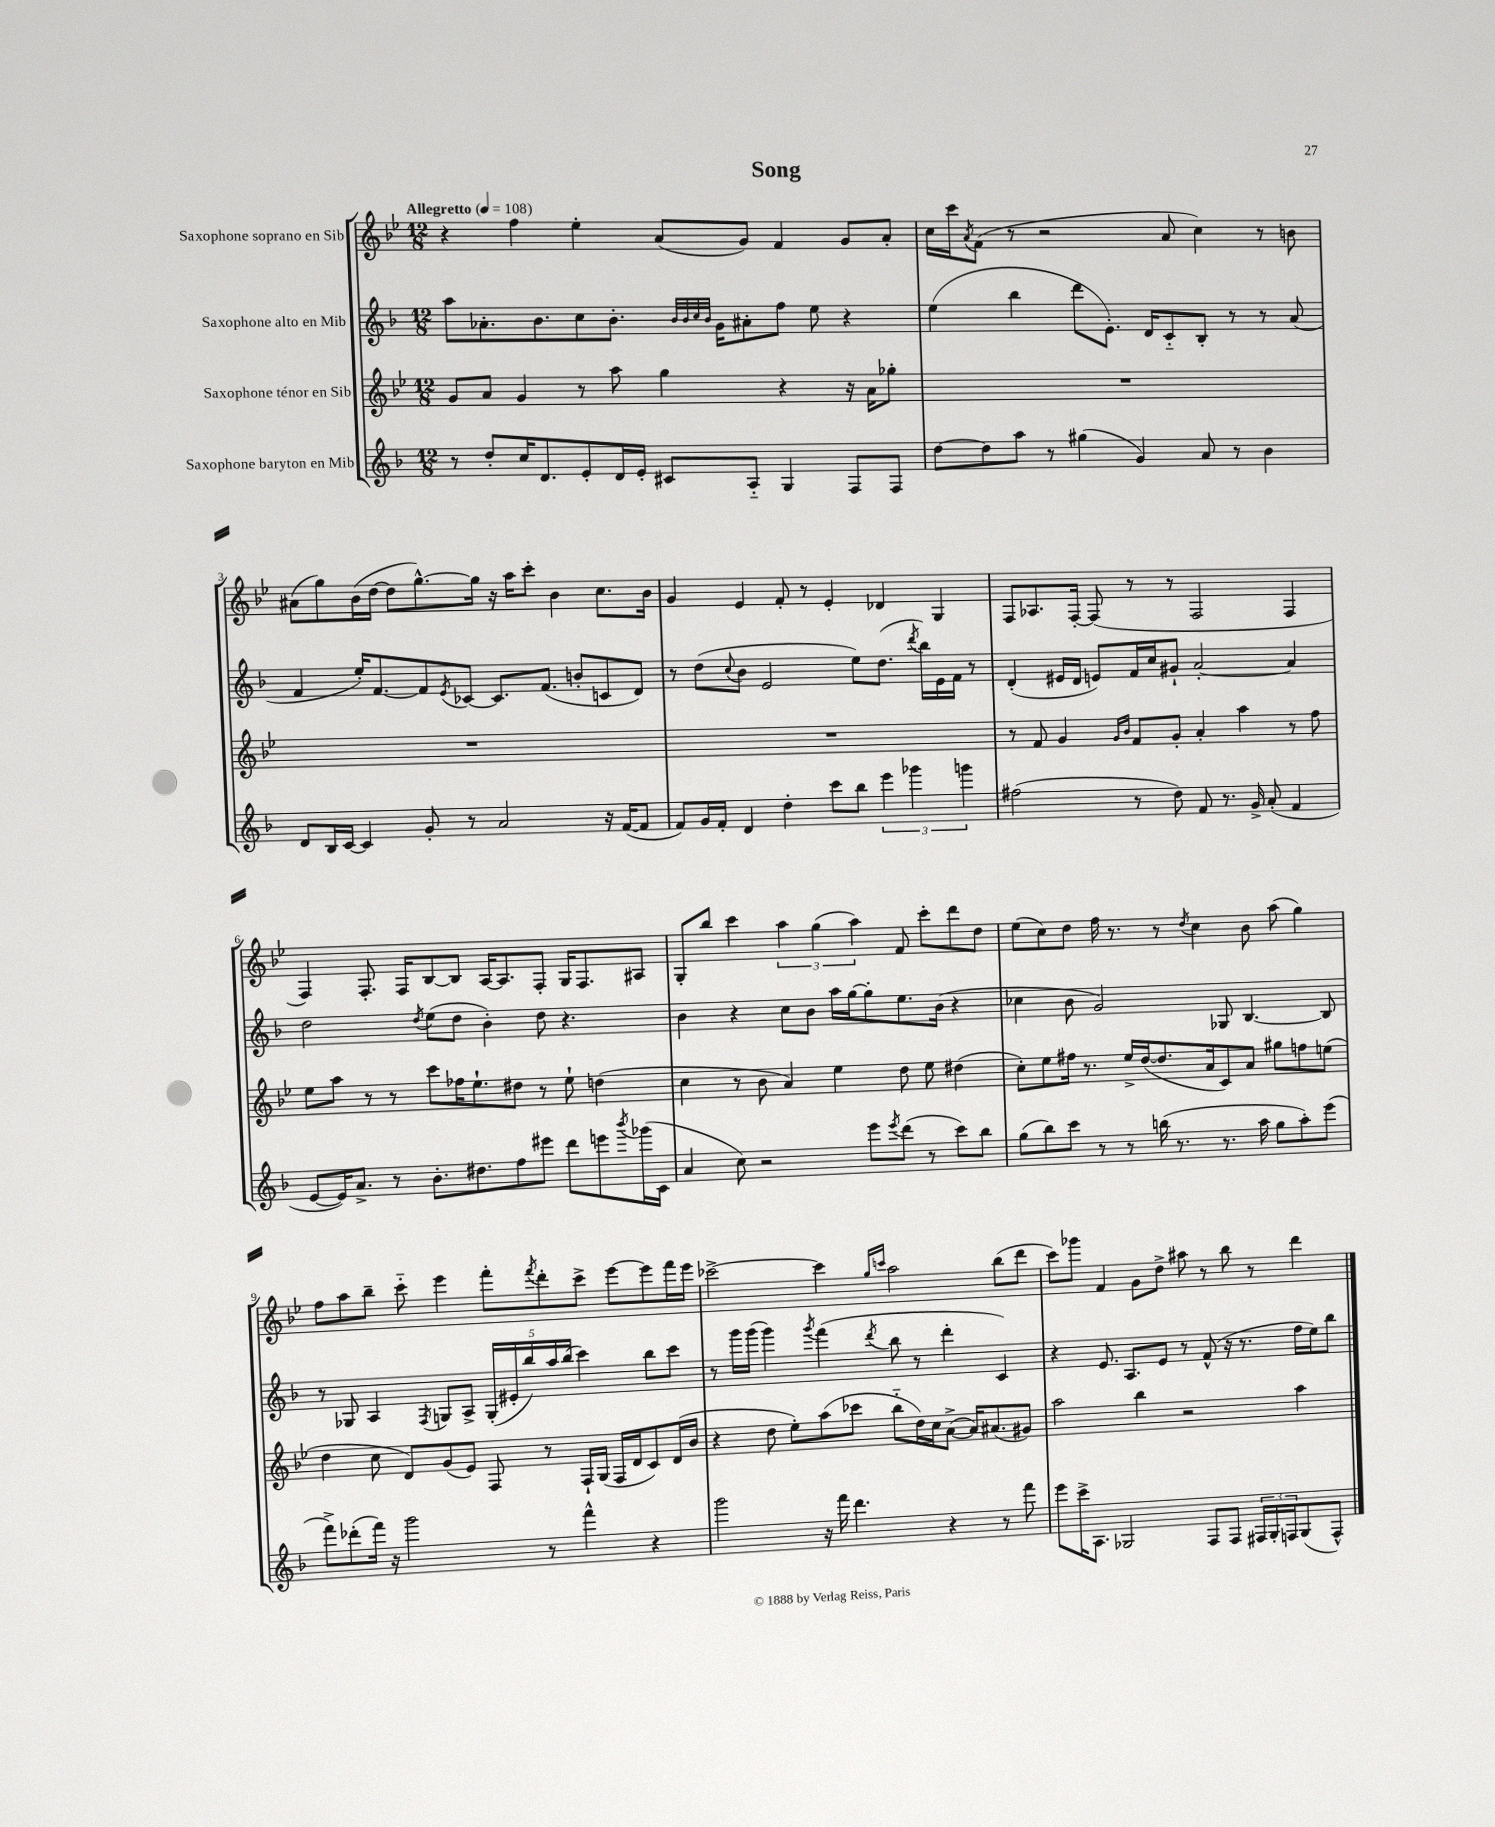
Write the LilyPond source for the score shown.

\header { title = "Song" }
<<
\new StaffGroup <<
\new Staff = "s0" \with { instrumentName = "Saxophone soprano en Sib" } {
    \clef treble \key bes \major \numericTimeSignature \time 12/8 \tempo "Allegretto" 4 = 108
    r4 f''4 ees''4-. a'8( g'8) f'4 g'8 a'8-. |
    c''16 c'''16 \acciaccatura { a'8 } f'8( r8 r2 a'8 c''4) r8 b'8 |
    ais'8( g''8) bes'16( d''16~ d''8 g''8.~-^) g''16 r16 a''16 c'''8-. bes'4 c''8. bes'16 |
    g'4 ees'4 f'8-. r8 ees'4-. des'4 g4 |
    f8 aes8. f16~-. f8( r8 r8 f2 f4 |
    f4) f8.-. f16 bes8~ bes8 a16~ a8. f8-. g16 f8. ais8 |
    g8-. bes''8 c'''4 \tuplet 3/2 { a''4 g''4( a''4) } f'8 c'''8-. d'''8 d''8 |
    ees''8( c''8) d''8 f''16 r8. r8 \acciaccatura { d''8 } c''4 bes'8 a''8( g''4) |
    f''8 a''8 bes''8-- c'''8-_ ees'''4 f'''8-. \acciaccatura { f'''8 } d'''8-. c'''8-> ees'''8~ ees'''8 f'''16 ees'''16 |
    ces'''2~-> ces'''4 \grace { g''16 c'''16 } a''2 bes''8( d'''8 |
    c'''8) ges'''8 f'4 g'8 d''8-> ais''8 r8 bes''8 r8 d'''4 \bar "|." |
}
\new Staff = "s1" \with { instrumentName = "Saxophone alto en Mib" } {
    \clef treble \key f \major \numericTimeSignature \time 12/8
    a''8 aes'8.-. bes'8. c''8 bes'8.-. \grace { bes'32 bes'32 c''32 bes'32 } g'16 ais'8-. f''8 e''8 r4 |
    e''4( bes''4 d'''8 e'8.-.) d'16 c'8-_ bes8-. r8 r8 a'8( |
    f'4 e''16-.) f'8.~ f'8 \acciaccatura { e'8 } ces'8~ ces'8. f'8.( b'8-. c'8 d'8) |
    r8 d''8( \appoggiatura { c''8 } bes'8 e'2 e''8) d''8.( \acciaccatura { d'''8 } bes''16) e'16 f'16 r8 |
    d'4-.( eis'16 d'16 e'8) f'16 c''16 gis'8-! a'2~-. a'4 |
    d''2 \acciaccatura { d''8 } e''8( d''8 bes'4-.) d''8 r4. |
    bes'4 r4 c''8 bes'8 a''16 g''16~ g''8-. e''8. bes'16( r4 |
    ces''4 bes'8 g'2) ges8 bes4.~ bes8 |
    r8 ges8 a4 \acciaccatura { f8 } g8 a8-> \tuplet 5/4 { g16-.( eis'16-. bes''16) a''16 bes''16( } c'''4) bes''8 c'''8 |
    r8 g'''16 g'''16( g'''4) \acciaccatura { g'''8 } f'''4( \acciaccatura { d'''8 } bes''8 r8 d'''4-. c'4) |
    r4 e'8. a8. e'8 r8 f'8-^( r16 r8. f''16 e''16) bes''8 \bar "|." |
}
\new Staff = "s2" \with { instrumentName = "Saxophone ténor en Sib" } {
    \clef treble \key bes \major \numericTimeSignature \time 12/8
    g'8 a'8 g'4 r8 a''8 g''4 r4 r16 a'16 ges''8-. |
    R1. |
    R1. |
    R1. |
    r8 f'8 g'4 \grace { g'16 bes'16 } f'8 g'8-. a'4-. a''4 r8 f''8 |
    ees''8 a''8 r8 r8 c'''8 fes''16 ees''8.-! dis''8 r8 ees''8-! d''4( |
    c''4 r8 bes'8 a'4) ees''4 d''8 ees''8 dis''4( |
    c''8-.) ees''8 fis''16 r8. ees''16-> d''16~( d''8. a'16 c'8) a'8 gis''8 f''8 e''8( |
    d''4 c''8 d'8) g'8( ees'8) f8 r8 f16-! g16( f16 d'16 c'8) d'16( bes'16 |
    r4 d''8 ees''8-.) a''8( ces'''8 bes''8-_ d''16) c''16 a'8~->( a'16) ais'8.( gis'8) |
    a''2 bes''4 r2 a''4 \bar "|." |
}
\new Staff = "s3" \with { instrumentName = "Saxophone baryton en Mib" } {
    \clef treble \key f \major \numericTimeSignature \time 12/8
    r8 d''8-. c''16 d'8. e'8-. d'16 e'16-. cis'8 a8-_ g4 f8 f8 |
    d''8~ d''8 a''8 r8 gis''4( g'4) a'8 r8 bes'4 |
    d'8 bes16 c'16~ c'4 g'8-. r8 a'2 r16 f'16~( f'8 |
    f'8) g'16 f'16-. d'4 d''4-. c'''8 bes''8 \tuplet 3/2 { e'''4 ges'''4 g'''4 } |
    fis''2( r8 d''8) f'8 r8. g'16-> a'8-.( f'4 |
    e'8~ e'16) a'8.-> r8 bes'8.-. dis''8. f''8 eis'''8 d'''8 e'''8 \acciaccatura { bes'''8 } ges'''16( c'16 |
    a'4 c''8) r2 e'''8 \acciaccatura { e'''8 } d'''8( r8 c'''8) bes''8 |
    g''8( bes''8) c'''8 r8 r8 b''16( r8. r8. a''16 g''8 a''8-.) e'''8( |
    f'''8->) des'''8-.( f'''16) r16 g'''2 r8 f'''4-^ r4 |
    g'''2 r16 f'''16 d'''4. r4 r8 f'''8 |
    e'''8 c'''16-> a8. ges2 f8 f8 \tuplet 3/2 { fis16 ges16-. f16 } ges8( f8-^) \bar "|." |
}
>>
>>
